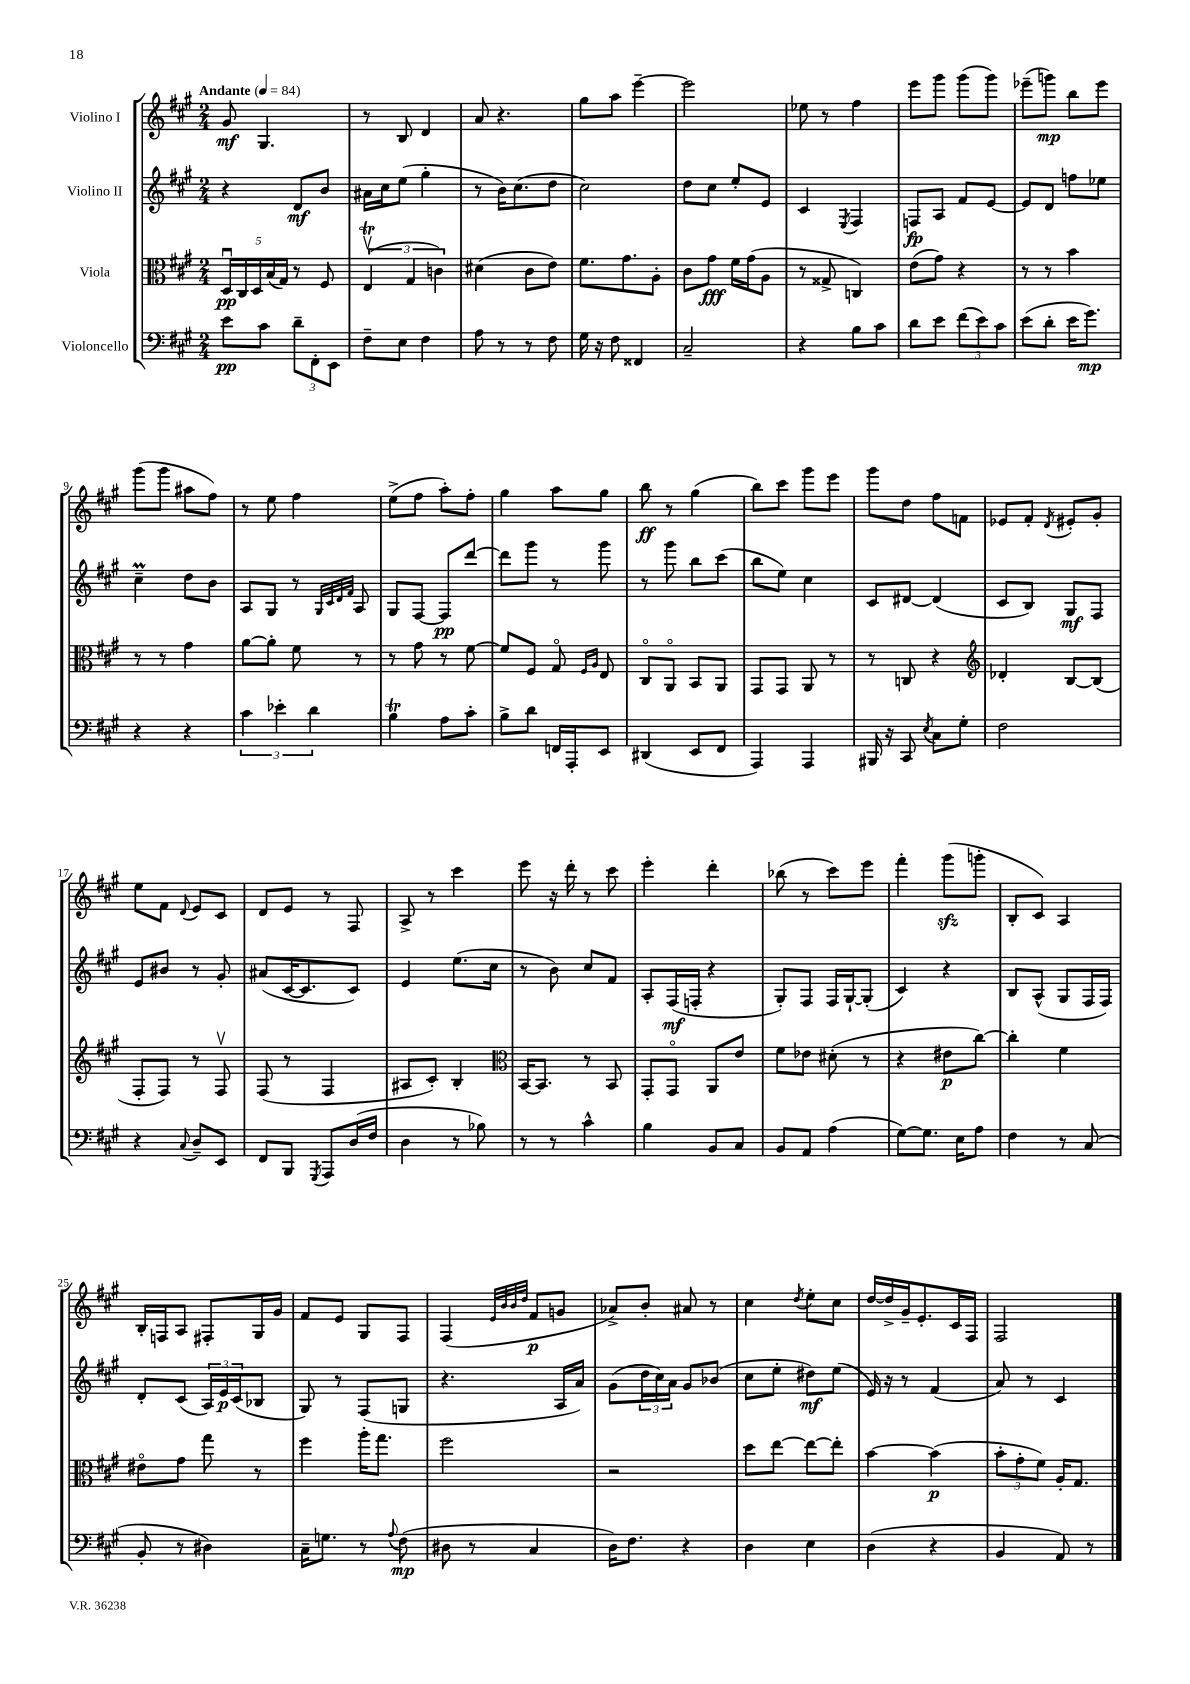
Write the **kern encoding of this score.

**kern	**dynam	**kern	**dynam	**kern	**dynam	**kern	**dynam
*part4	*part4	*part3	*part3	*part2	*part2	*part1	*part1
*staff4	*staff4	*staff3	*staff3	*staff2	*staff2	*staff1	*staff1
*I"Violoncello	*	*I"Viola	*	*I"Violino II	*	*I"Violino I	*
*clefF4	*	*clefC3	*	*clefG2	*	*clefG2	*
*k[f#c#g#]	*	*k[f#c#g#]	*	*k[f#c#g#]	*	*k[f#c#g#]	*
*M2/4	*	*M2/4	*	*M2/4	*	*M2/4	*
*MM84	*	*MM84	*	*MM84	*	*MM84	*
=1	=1	=1	=1	=1	=1	=1	=1
!	!	!	!	!	!	!LO:TX:a:B:t=Andante	!
8e\L	pp	20Du/LL	pp	4r	.	8g#/	mf
.	.	20C#/	.	.	.	.	.
.	.	20D/	.	.	.	.	.
8c#\J	.	.	.	.	.	4.G#/	.
.	.	(20B/	.	.	.	.	.
.	.	20G#/JJ)	.	.	.	.	.
12d~\L	.	8r	.	8d/L	mf	.	.
12FF#'\	.	.	.	.	.	.	.
.	.	8F#/	.	8b/J	.	.	.
12EE\J	.	.	.	.	.	.	.
=2	=2	=2	=2	=2	=2	=2	=2
8F#~\L	.	(6ETv/	.	16a#X\LL	.	8r	.
.	.	.	.	16cc#\J	.	.	.
8E\J	.	.	.	(8ee\J	.	8B/	.
.	.	6G#/	.	.	.	.	.
4F#\	.	.	.	4gg#'\	.	4d/	.
.	.	6cn\)	.	.	.	.	.
=3	=3	=3	=3	=3	=3	=3	=3
8A\	.	(4d#X\	.	8r	.	8a/	.
8r	.	.	.	16b\KL)	.	4.r	.
.	.	.	.	(8.cc#\	.	.	.
8r	.	8c#\L	.	.	.	.	.
8F#\	.	8e\J)	.	8dd\J	.	.	.
=4	=4	=4	=4	=4	=4	=4	=4
16G#\	.	8.f#\L	.	2cc#\)	.	8gg#\L	.
16r	.	.	.	.	.	.	.
8F#\	.	.	.	.	.	8aa\J	.
.	.	8.g#\	.	.	.	.	.
4FF##X/	.	.	.	.	.	[4eee~\	.
.	.	8A'\J	.	.	.	.	.
=5	=5	=5	=5	=5	=5	=5	=5
2C#~/	.	8c#\L	.	8dd\L	.	2eee\]	.
.	.	8g#\J	fff	8cc#\J	.	.	.
.	.	16f#\LL	.	8ee'/L	.	.	.
.	.	(16g#\J	.	.	.	.	.
.	.	8A\J	.	8e/J	.	.	.
=6	=6	=6	=6	=6	=6	=6	=6
4r	.	8r	.	4c#/	.	8ee-X\	.
.	.	8G##X^/	.	.	.	8r	.
.	.	.	.	8qE/	.	.	.
8B\L	.	4Cn/)	.	4F#/	.	4ff#\	.
8c#\J	.	.	.	.	.	.	.
=7	=7	=7	=7	=7	=7	=7	=7
8d\L	.	(8e\L	.	8Fn/L	fp	8eee\L	.
8e\J	.	8g#\J)	.	8A/J	.	8ggg#\J	.
(12f#\L	.	4r	.	8f#/L	.	(8ggg#\L	.
12e\)	.	.	.	.	.	.	.
.	.	.	.	[8e/J	.	8ggg#\J)	.
12c#\J	.	.	.	.	.	.	.
=8	=8	=8	=8	=8	=8	=8	=8
(8e\L	.	8r	.	8e/L]	.	(8eee-X~\L	.
8d'\J	.	8r	.	8d/J	.	8gggn\J)	mp
16e\KL	.	4b\	.	8ffn\L	.	8bb\L	.
8.g#\J)	mp	.	.	.	.	.	.
.	.	.	.	8ee-X\J	.	8eee-\J	.
!!LO:LB:g=z
=9	=9	=9	=9	=9	=9	=9	=9
4r	.	8r	.	4cc#m~\	.	(8ggg#\L	.
.	.	8r	.	.	.	8ggg#\J	.
4r	.	4g#\	.	8dd\L	.	8aa#X\L	.
.	.	.	.	8b\J	.	8ff#\J)	.
=10	=10	=10	=10	=10	=10	=10	=10
6c#\	.	[8a\L	.	8A/L	.	8r	.
.	.	8a'\J]	.	8G#/J	.	8ee\	.
6e-X'\	.	.	.	.	.	.	.
.	.	8f#\	.	8r	.	4ff#\	.
6d\	.	.	.	.	.	.	.
.	.	.	.	32qqG#/LLL	.	.	.
.	.	.	.	32qqc#/	.	.	.
.	.	.	.	32qqd/	.	.	.
.	.	.	.	32qqf#/JJJ	.	.	.
.	.	8r	.	8A/	.	.	.
=11	=11	=11	=11	=11	=11	=11	=11
4BT\	.	8r	.	8G#/L	.	(8ee^\L	.
.	.	8g#\	.	[8F#/J	.	8ff#\J	.
8A\L	.	8r	.	8F#/L]	pp	8aa'\L)	.
8c#'\J	.	[8f#\	.	[8ddd/J	.	8ff#'\J	.
=12	=12	=12	=12	=12	=12	=12	=12
8B^\L	.	8f#/L]	.	8ddd\L]	.	4gg#\	.
8d\J	.	8F#/J	.	8ggg#\J	.	.	.
16FFn/LL	.	8G#/	.	8r	.	8aa\L	.
16AAA'/J	.	.	.	.	.	.	.
.	.	16qqF#/LL	.	.	.	.	.
.	.	16qqA/JJ	.	.	.	.	.
8EE/J	.	8E/	.	8ggg#\	.	8gg#\J	.
=13	=13	=13	=13	=13	=13	=13	=13
(4DD#X/	.	8C#/L	.	8r	.	8bb\	ff
.	.	8AA/J	.	8ggg#\	.	8r	.
8EE/L	.	8BB/L	.	8bb\L	.	(4gg#\	.
8FF#/J	.	8AA/J	.	(8ccc#\J	.	.	.
=14	=14	=14	=14	=14	=14	=14	=14
4AAA/)	.	8GG#/L	.	8bb\L	.	8bb\L)	.
.	.	8GG#/J	.	8ee\J)	.	8ccc#\J	.
4AAA/	.	8AA/	.	4cc#\	.	8ggg#\L	.
.	.	8r	.	.	.	8eee\J	.
=15	=15	=15	=15	=15	=15	=15	=15
16BBB#X/	.	8r	.	8c#/L	.	8ggg#\L	.
16r	.	.	.	.	.	.	.
8CC#/	.	8Cn/	.	[8d#X/J	.	8dd\J	.
8qE/	.	.	.	.	.	.	.
8C#\L	.	4r	.	(4d#/]	.	8ff#\L	.
8G#'\J	.	.	.	.	.	8fn\J	.
=16	=16	=16	=16	=16	=16	=16	=16
*	*	*clefG2	*	*	*	*	*
2F#\	.	4d-X'/	.	8c#/L	.	8e-X/L	.
.	.	.	.	8B/J)	.	8f#'/J	.
.	.	.	.	.	.	8qd/	.
.	.	[8B/L	.	8G#/L	mf	8e#X'/L	.
.	.	(8B/J]	.	8F#/J	.	8g#'/J	.
!!LO:LB:g=z
=17	=17	=17	=17	=17	=17	=17	=17
4r	.	8F#'/L	.	8e/L	.	8ee\L	.
.	.	8F#/J)	.	8b#X/J	.	8f#\J	.
8qqC#/	.	.	.	.	.	8qqd/	.
8D~/L	.	8r	.	8r	.	8e/L	.
8EE/J	.	8F#v/	.	8g#'/	.	8c#/J	.
=18	=18	=18	=18	=18	=18	=18	=18
8FF#/L	.	(8F#/	.	(8a#X/L	.	8d/L	.
8BBB/J	.	8r	.	[16c#/K	.	8e/J	.
.	.	.	.	8.c#/]	.	.	.
8qGGG#/	.	.	.	.	.	.	.
8AAA/L	.	4F#/	.	.	.	8r	.
(16D/L	.	.	.	8c#/J)	.	8F#/	.
16F#/JJ	.	.	.	.	.	.	.
=19	=19	=19	=19	=19	=19	=19	=19
4D\	.	8A#X/L	.	4e/	.	8A^/	.
.	.	8c#'/J)	.	.	.	8r	.
8r	.	4B'/	.	(8.ee\L	.	4ccc#\	.
8B-X\)	.	.	.	.	.	.	.
.	.	.	.	16cc#\Jk	.	.	.
=20	=20	=20	=20	=20	=20	=20	=20
*	*	*clefC3	*	*	*	*	*
8r	.	[16BB/KL	.	8r	.	8eee\	.
.	.	8.BB/J]	.	.	.	.	.
8r	.	.	.	8b\)	.	16r	.
.	.	.	.	.	.	16ddd'\	.
4c#^^\	.	8r	.	8cc#/L	.	8r	.
.	.	8BB/	.	8f#/J	.	8ccc#\	.
=21	=21	=21	=21	=21	=21	=21	=21
4B\	.	8GG#'/L	.	8A'/L	.	4eee'\	.
.	.	8GG#/J	.	(16F#/L	mf	.	.
.	.	.	.	16Fn'/JJ	.	.	.
8BB/L	.	8AA/L	.	4r	.	4ddd'\	.
8C#/J	.	8e/J	.	.	.	.	.
=22	=22	=22	=22	=22	=22	=22	=22
8BB/L	.	8f#\L	.	8G#'/L)	.	(8bb-X\	.
8AA/J	.	8e-X\J	.	8F#/J	.	8r	.
(4A\	.	(8d#X'\	.	16F#/LL	.	8ccc#\L)	.
.	.	.	.	[16G#`/J	.	.	.
.	.	8r	.	(8G#'/J]	.	8eee\J	.
=23	=23	=23	=23	=23	=23	=23	=23
[8G#\L)	.	4r	.	4c#/)	.	4fff#'\	.
8.G#\J]	.	.	.	.	.	.	.
.	.	8e#X\L	p	4r	.	(8ggg#zz\L	.
16E\KL	.	.	.	.	.	.	.
8A\J	.	[8cc#\J)	.	.	.	8gggn'\J	.
=24	=24	=24	=24	=24	=24	=24	=24
4F#\	.	4cc#'\]	.	8B/L	.	8B'/L	.
.	.	.	.	(8A^^/J	.	8c#/J)	.
8r	.	4f#\	.	8G#/L	.	4A/	.
(8C#/	.	.	.	16F#/L	.	.	.
.	.	.	.	16F#/JJ)	.	.	.
!!LO:LB:g=z
=25	=25	=25	=25	=25	=25	=25	=25
8BB'/	.	8e#X\L	.	8d'/L	.	16B'/LL	.
.	.	.	.	.	.	16Fn/J	.
8r	.	8g#\J	.	(8c#/J	.	8A/J	.
4D#X\)	.	8gg#\	.	24A/LL)	.	8F#X'/L	.
.	.	.	.	24e/	p	.	.
.	.	.	.	(24c#/J	.	.	.
.	.	8r	.	8B-X/J	.	16G#/L	.
.	.	.	.	.	.	16g#/JJ	.
=26	=26	=26	=26	=26	=26	=26	=26
16C#~\KL	.	4ff#\	.	8G#/)	.	8f#/L	.
8.Gn\J	.	.	.	.	.	.	.
.	.	.	.	8r	.	8e/J	.
8r	.	16aa'\KL	.	(8F#/L	.	8G#/L	.
.	.	8.gg#\J	.	.	.	.	.
8qqA/	.	.	.	.	.	.	.
(8F#\	mp	.	.	8Gn/J	.	8F#/J	.
=27	=27	=27	=27	=27	=27	=27	=27
8D#X\	.	2ff#\	.	4.r	.	(4F#/	.
8r	.	.	.	.	.	.	.
.	.	.	.	.	.	32qqe/LLL	.
.	.	.	.	.	.	32qqb/	.
.	.	.	.	.	.	32qqb/	.
.	.	.	.	.	.	32qqdd/JJJ	.
4C#/	.	.	.	.	.	8f#/L	p
.	.	.	.	16A/LL	.	8gn/J	.
.	.	.	.	16a/JJ)	.	.	.
=28	=28	=28	=28	=28	=28	=28	=28
16D\KL)	.	2r	.	(8g#\L	.	8a-X^/L)	.
8.F#\J	.	.	.	.	.	.	.
.	.	.	.	24dd\L	.	8b'/J	.
.	.	.	.	24cc#\)	.	.	.
.	.	.	.	24a\JJ	.	.	.
4r	.	.	.	8g#/L	.	8a#X/	.
.	.	.	.	(8b-X/J	.	8r	.
=29	=29	=29	=29	=29	=29	=29	=29
4D\	.	8dd\L	.	8cc#\L	.	4cc#\	.
.	.	[8ee\J	.	8ee'\J	.	.	.
.	.	.	.	.	.	8qdd/	.
4E\	.	8ee\L_	.	8dd#X\L)	mf	8ee'\L	.
.	.	8ee'\J]	.	(8ee\J	.	8cc#\J	.
=30	=30	=30	=30	=30	=30	=30	=30
(4D\	.	[4b\	.	16e/)	.	[16dd/LL	.
.	.	.	.	16r	.	16dd^/]	.
.	.	.	.	8r	.	16g#~/J	.
.	.	.	.	.	.	8.e'/	.
4r	.	(4b\]	p	(4f#/	.	.	.
.	.	.	.	.	.	16c#/L	.
.	.	.	.	.	.	16F#/JJ	.
=31	=31	=31	=31	=31	=31	=31	=31
4BB/	.	12b'\L	.	8a/)	.	2F#/	.
.	.	12g#'\	.	.	.	.	.
.	.	.	.	8r	.	.	.
.	.	12f#\J)	.	.	.	.	.
8AA/)	.	16A'/KL	.	4c#/	.	.	.
.	.	8.G#/J	.	.	.	.	.
8r	.	.	.	.	.	.	.
==	==	==	==	==	==	==	==
*-	*-	*-	*-	*-	*-	*-	*-
